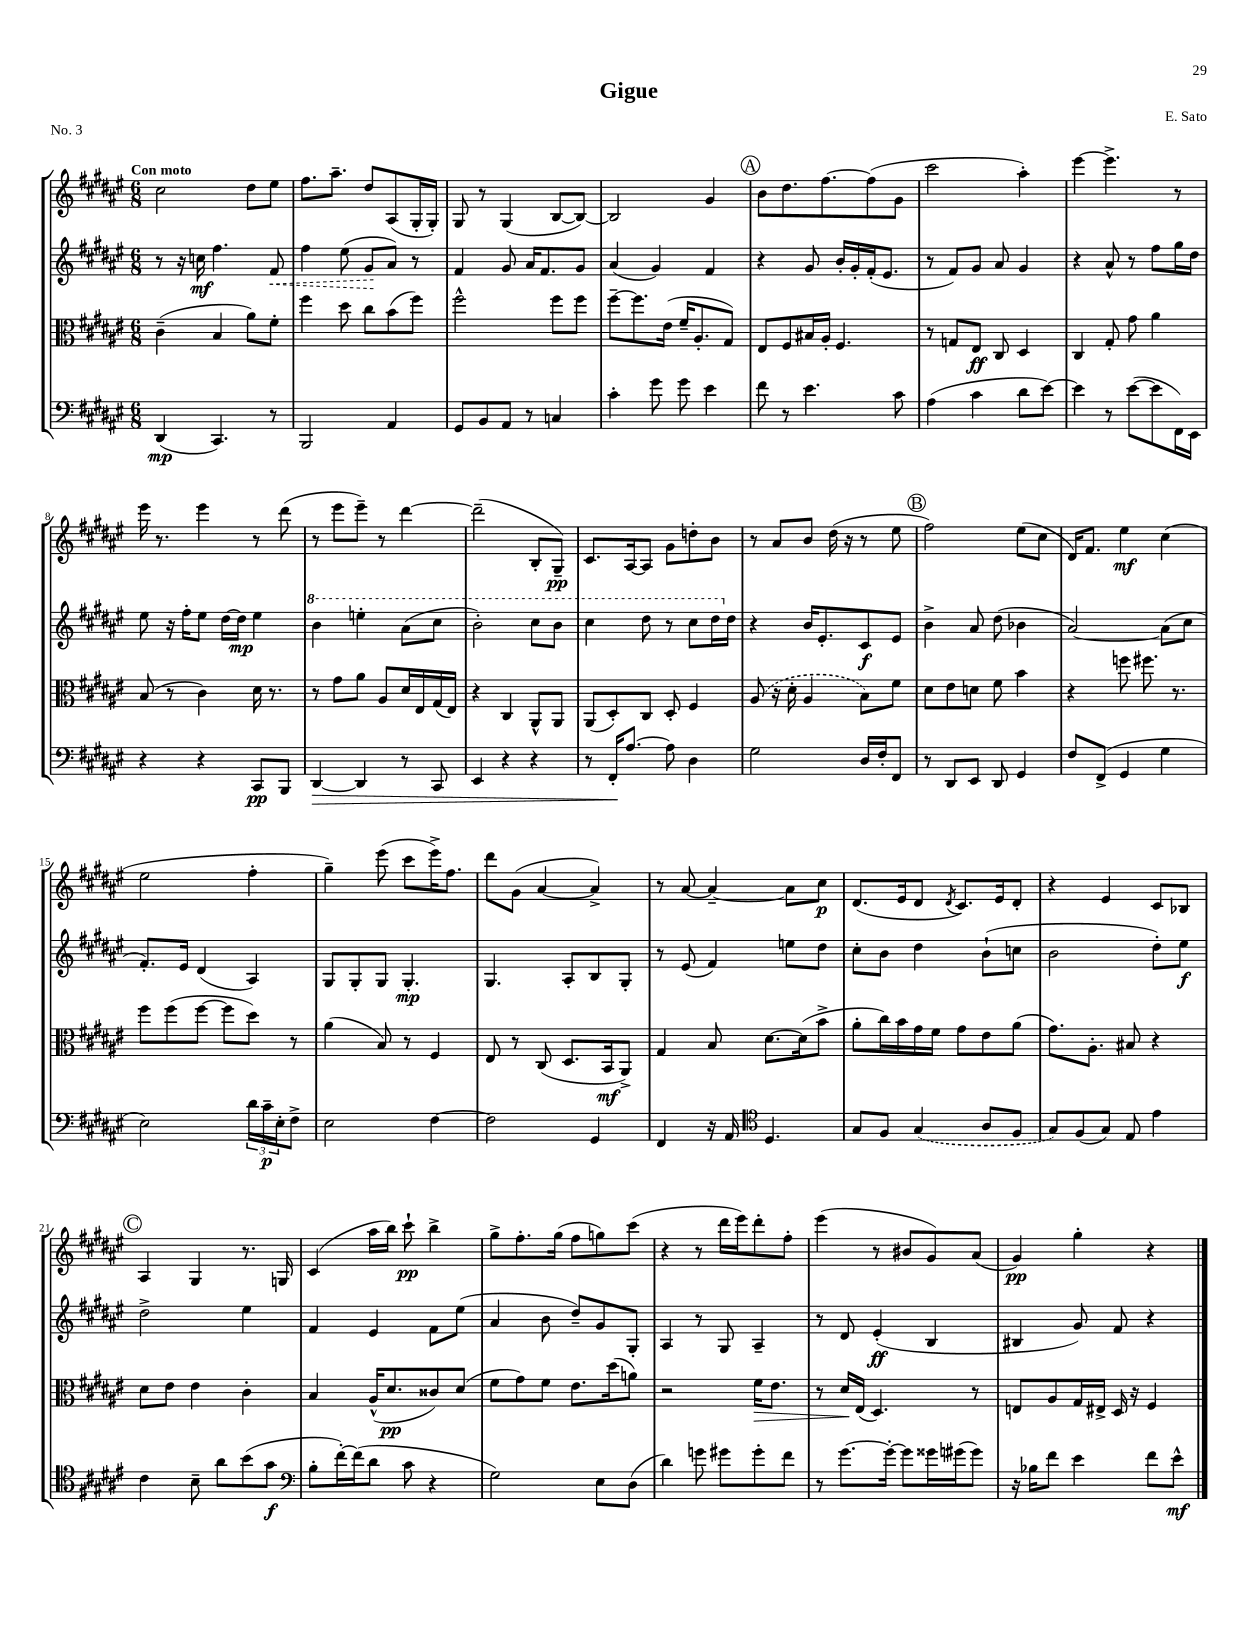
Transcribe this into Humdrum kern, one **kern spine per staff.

**kern	**kern	**kern	**kern
*staff4	*staff3	*staff2	*staff1
*clefF4	*clefC3	*clefG2	*clefG2
*k[f#c#g#d#a#e#]	*k[f#c#g#d#a#e#]	*k[f#c#g#d#a#e#]	*k[f#c#g#d#a#e#]
*M6/8	*M6/8	*M6/8	*M6/8
(4DD#	(4c#~	8r	2cc#
.	.	16r	.
.	.	16cc	.
4.CC#)	4B	4.ff#	.
.	8a#)	.	8dd#
8r	8f#'	8f#	8ee#
=	=	=	=
2BBB	4ff#	4ff#	8.ff#
.	.	.	8.aa#~
.	8dd#	(8ee#	.
.	8cc#	8g#	8dd#
4AA#	(8b	8a#)	(8A#
.	8ff#)	8r	16G#'
.	.	.	16G#')
=	=	=	=
8GG#	2ff#^^	4f#	8G#
8BB	.	.	8r
8AA#	.	8g#	(4G#
8r	.	16a#	.
.	.	8.f#	.
4C	8ff#	.	[8B
.	8ff#	8g#	8B_)
=	=	=	=
4c#'	[8ff#~	(4a#	2B]
.	8.ff#]	.	.
8g#	.	4g#)	.
.	(16e#	.	.
8g#	16f#~	.	.
.	8.A#'	.	.
4e#	.	4f#	4g#
.	8G#)	.	.
=	=	=	=
8f#	8E#	4r	8b
8r	8F#	.	8.dd#
4.e#	16B#	8g#	.
.	16A#'	.	[8.ff#
.	4.F#	16b'	.
.	.	16g#'	.
.	.	(16f#'	(8ff#]
.	.	8.e#	.
8c#	.	.	8g#
=	=	=	=
(4A#	8r	8r	2ccc#
.	8G	8f#)	.
4c#	8E#	8g#	.
.	8C#	8a#	.
8d#	4D#	4g#	4aa#')
[8e#)	.	.	.
=	=	=	=
4e#]	4C#	4r	[4eee#
8r	8G#'	8a#^^	4.eee#^]
([8e#	8g#	8r	.
8e#]	4a#	8ff#	.
16FF#)	.	16gg#	8r
16EE#	.	16dd#	.
=	=	=	=
4r	(8B	8ee#	16eee#
.	.	.	8.r
.	8r	16r	.
.	.	16ff#'	.
4r	4c#)	8ee#	4eee#
.	.	[16dd#	.
.	.	16dd#]	.
8CC#	16d#	4ee#	8r
.	8.r	.	.
8BBB	.	.	(8ddd#
=	=	=	=
[4DD#	8r	4bb	8r
.	8g#	.	8eee#
4DD#]	8a#	4eee'	8eee#~)
.	8A#	.	8r
8r	16d#	(8aa#	[4ddd#
.	16E#	.	.
8CC#	(16G#	8ccc#	.
.	16E#)	.	.
=	=	=	=
4EE#	4r	2bb')	(2ddd#~]
4r	4C#	.	.
4r	8AA#^^	8ccc#	8B'
.	8AA#	8bb	8G#~)
=	=	=	=
8r	(8AA#	4ccc#	8.c#
16FF#'	8D#')	.	.
[8.A#	.	.	[16A#
.	8C#	8ddd#	8A#]
8A#]	8D#'	8r	8g#
4D#	4F#	8ccc#	8dd'
.	.	16ddd#	8b
.	.	16dd#	.
=	=	=	=
2G#	(8A#	4r	8r
.	16r	.	8a#
.	16d#'	.	.
.	4A#	16b	8b
.	.	8.e#'	.
.	.	.	(16dd#
.	.	.	16r
16D#	8B)	8c#	8r
16F#'	.	.	.
8FF#	8f#	8e#	8ee#
=	=	=	=
8r	8d#	4b^	2ff#)
8DD#	8e#	.	.
8EE#	8d	8a#	.
8DD#	8f#	(8dd#	.
4GG#	4b	4b-	(8ee#
.	.	.	8cc#
=	=	=	=
8F#	4r	[2a#)	16d#)
.	.	.	8.f#
(8FF#^	.	.	.
4GG#	8ff	.	4ee#
.	8.ff#	.	.
4G#	.	(8a#]	(4cc#
.	8.r	.	.
.	.	8cc#	.
=	=	=	=
2E#)	8ff#	8.f#')	2ee#
.	(8ff#	.	.
.	.	16e#	.
.	[8ff#	(4d#	.
.	8ff#]	.	.
24d#	8dd#)	4A#)	4ff#'
24c#~	.	.	.
24E#'	.	.	.
8F#^	8r	.	.
=	=	=	=
2E#	(4a#	8G#	4gg#~)
.	.	8G#'	.
.	8B)	8G#	(8eee#
.	8r	4.G#'	8ccc#
[4F#	4F#	.	16eee#^)
.	.	.	8.ff#
=	=	=	=
2F#]	8E#	4.G#	8ddd#
.	8r	.	(8g#
.	(8C#	.	[4a#
.	8.D#	8A#'	.
4GG#	.	8B	4a#^])
.	16BB	.	.
.	8AA#^)	8G#'	.
=	=	=	=
4FF#	4G#	8r	8r
.	.	(8e#	[8a#
16r	8B	4f#)	4a#~_
16AA#	.	.	.
*clefC4	*	*	*
4.D#	[8.d#	.	.
.	.	8ee	8a#]
.	(16d#]	.	.
.	8b^	8dd#	8cc#
=	=	=	=
8G#	8a#'	8cc#'	(8.d#
8F#	16cc#)	8b	.
.	16b	.	16e#
(4G#	16g#	4dd#	8d#
.	16f#	.	.
.	.	.	8qd#
.	8g#	.	8.c#)
8A#	8e#	(8b`	.
.	.	.	16e#
8F#	(8a#	8cc	8d#'
=	=	=	=
8G#)	8.g#)	2b	4r
(8F#	.	.	.
.	8.A#'	.	.
8G#)	.	.	4e#
8E#	8B#	.	.
4e#	4r	8dd#')	8c#
.	.	8ee#	8B-
=	=	=	=
4c#	8d#	2dd#^	4A#
.	8e#	.	.
8B~	4e#	.	4G#
8a#	.	.	.
(8b	4c#'	4ee#	8.r
8g#	.	.	.
.	.	.	16G
=	=	=	=
*clefF4	*	*	*
8B'	4B	4f#	(4c#
[16f#')	.	.	.
(16f#]	.	.	.
8d#	(16A#^^	4e#	16aa#
.	8.d#	.	16bb)
8c#	.	.	8ccc#`
4r	8c##)	8f#	4bb^
.	(8d#	(8ee#	.
=	=	=	=
2G#)	8f#	4a#	8gg#^
.	8g#)	.	8.ff#'
.	8f#	8b	.
.	.	.	(16gg#
.	8.e#	8dd#~)	8ff#
8E#	.	8g#	8gg)
.	(16dd#	.	.
(8D#	8a)	8G#'	(8ccc#
=	=	=	=
4d#)	2r	4A#	4r
8g	.	8r	8r
8g#	.	8G#	16ddd#
.	.	.	16eee#)
8g#'	16f#	4A#~	8ddd#'
.	8.e#	.	.
8f#	.	.	8ff#'
=	=	=	=
8r	8r	8r	(4eee#
[8.g#	16d#	8d#	.
.	(16E#	.	.
.	4.D#)	(4e#'	8r
16g#'_	.	.	.
8g#]	.	.	8b#
16g##	.	4B	8g#)
(16g#	.	.	.
8g#)	8r	.	(8a#
=	=	=	=
16r	8E	4B#	4g#)
16B-	.	.	.
8f#	8A#	.	.
4e#	16G#	8g#)	4gg#'
.	16E#^	.	.
.	16D#	8f#	.
.	16r	.	.
8f#	4F#	4r	4r
8e#^^	.	.	.
==	==	==	==
*-	*-	*-	*-
